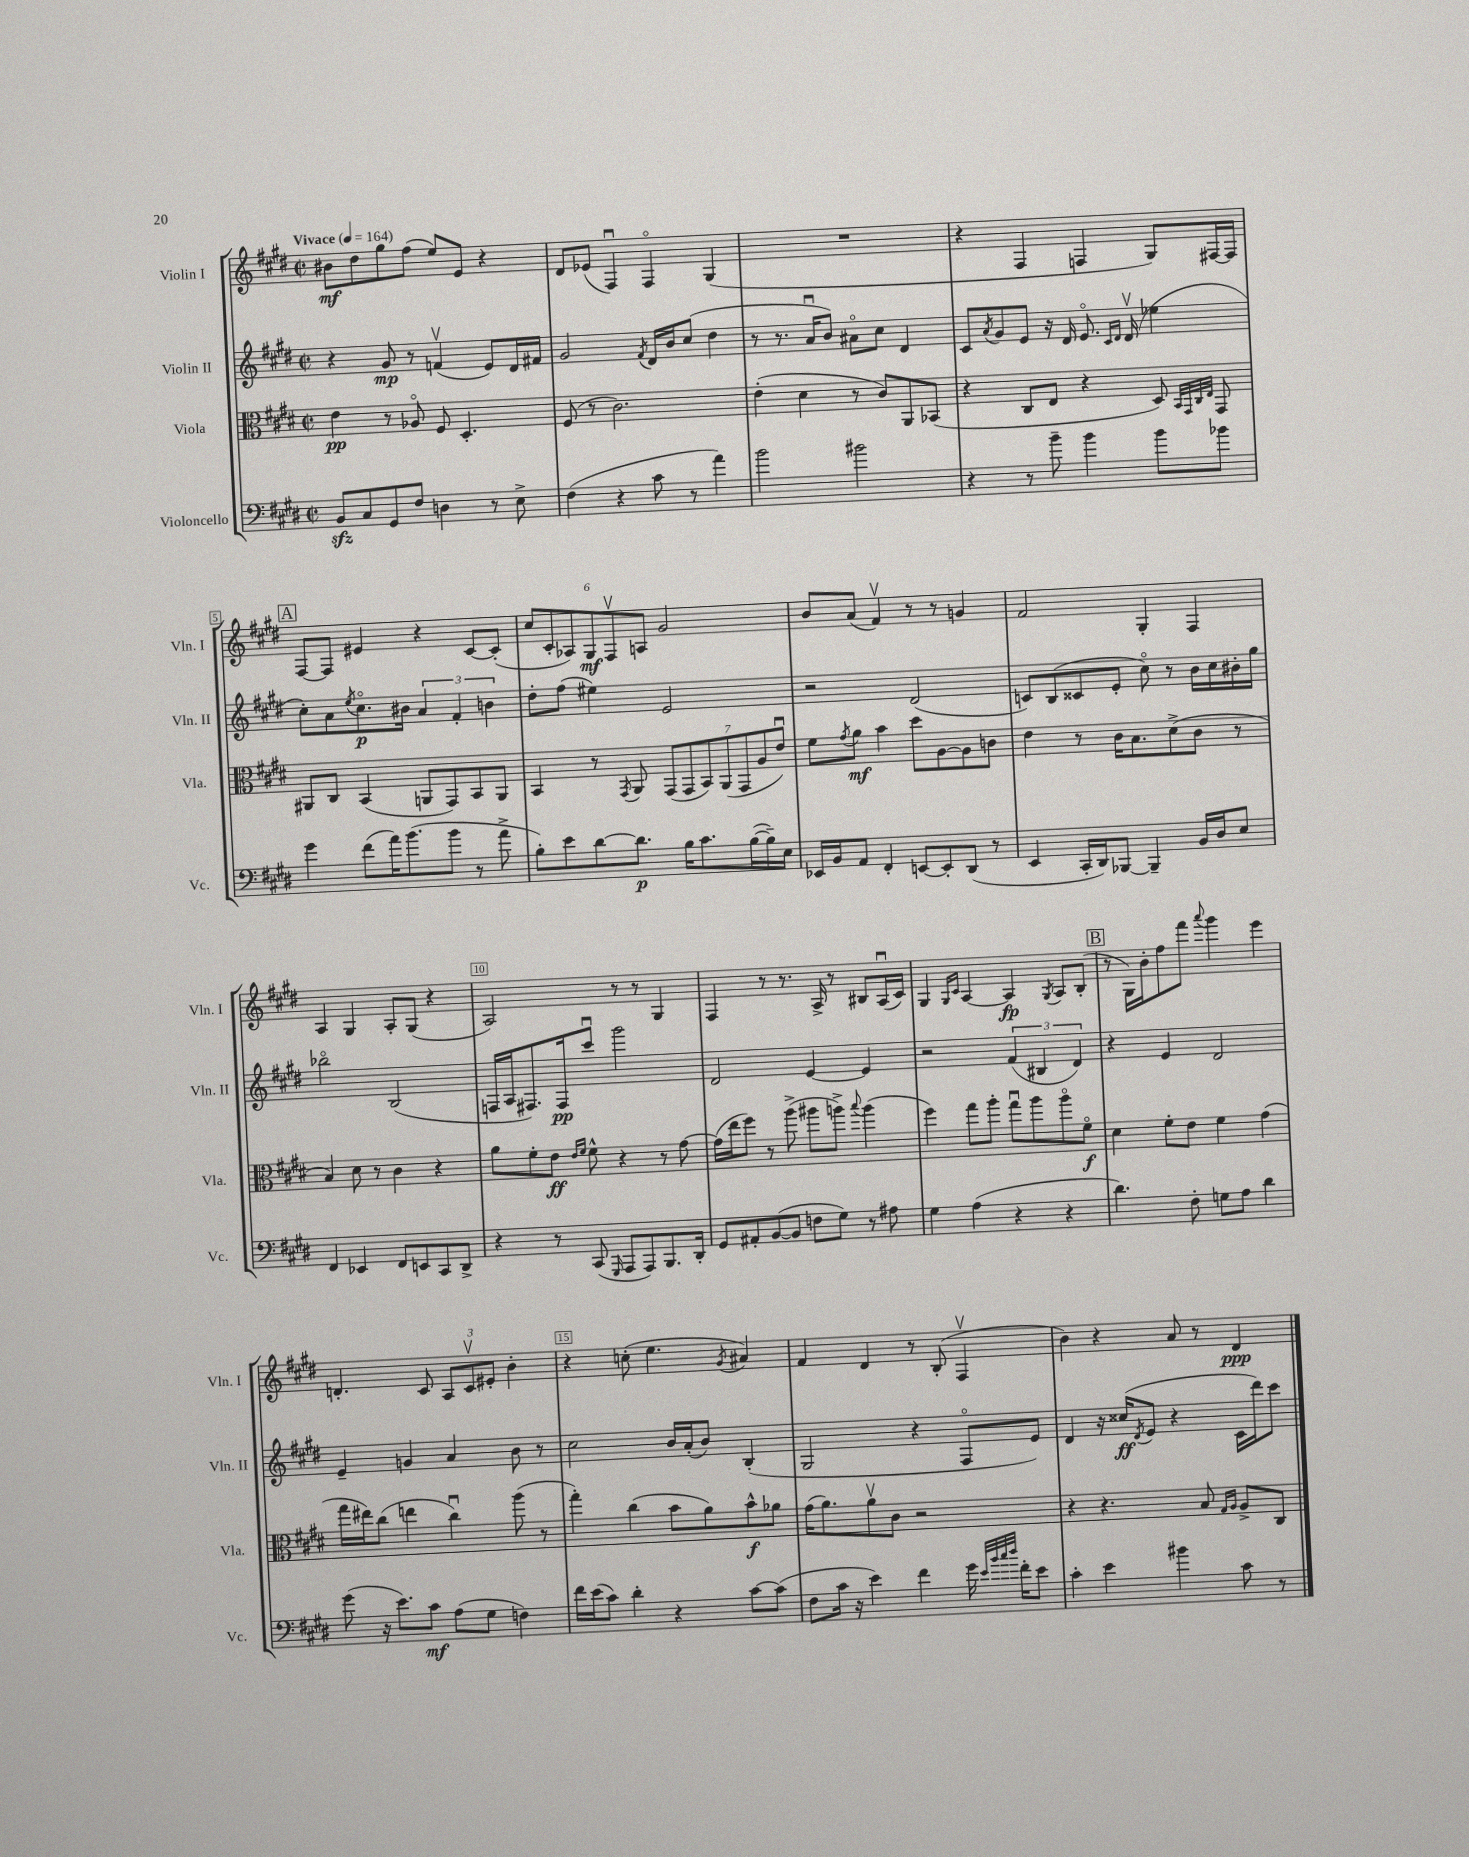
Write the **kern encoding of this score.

**kern	**kern	**kern	**kern
*staff4	*staff3	*staff2	*staff1
*clefF4	*clefC3	*clefG2	*clefG2
*k[f#c#g#d#]	*k[f#c#g#d#]	*k[f#c#g#d#]	*k[f#c#g#d#]
*M2/2	*M2/2	*M2/2	*M2/2
*met(c|)	*met(c|)	*met(c|)	*met(c|)
*MM164	*MM164	*MM164	*MM164
8BB	4e	4r	8b#
8C#	.	.	8dd#
8GG#	8r	8g#	8gg#
8F#	8A-o	8r	(8ff#
4D	8F#	(4fv	8ee)
.	4.D#'	.	8e
8r	.	8e)	4r
8E^	.	16d#	.
.	.	16f#	.
=	=	=	=
(4F#	(8F#	2g#	8d#
.	8r	.	(8e-
4r	2.c#)	.	4F#u)
.	.	8qf#	.
8c#	.	16d#	4F#o
.	.	16b	.
8r	.	(8cc#	.
4a)	.	4dd#	(4G#
=	=	=	=
2b	(4e'	8r	1r
.	.	8.r	.
.	4d#	.	.
.	.	16au	.
.	.	8b)	.
2b#	8r	8a#o	.
.	8c#)	8cc#	.
.	8AA	4d#	.
.	(8BB-	.	.
=	=	=	=
4r	4r	8c#	4r
.	.	8qa	.
.	.	8g#	.
8r	8C#	8e	4F#
8b~	8E	16r	.
.	.	16d#	.
4b	4r	8.eo	4F
.	.	16qqc#	.
.	.	16qqd#	.
.	.	(16d#v	.
8b	8D#)	4ee-	8G#)
.	32qqBB	.	.
.	32qqGG#	.	.
.	32qqC#	.	.
.	32qqE	.	.
8b-	8GG#	.	[16F#
.	.	.	16F#]
=	=	=	=
4g#	8AA#	8cc#')	[8F#
.	8C#	8a	8F#]
.	.	8qee	.
(8f#	(4BB	8.cc#o	4e#
16a)	.	.	.
(8.b	.	16b#	.
.	8AA	6a	4r
8b	8GG#)	.	.
.	.	6f#'	.
8r	8BB	.	[8c#
.	.	6b	.
8a^	8AA	.	(8c#']
=	=	=	=
8B')	4BB	8dd#'	12cc#
.	.	.	12c#'
8e	.	(8ff#	.
.	.	.	12A-)
[8d#	8r	4ee#)	12G#
.	.	.	12F#v
.	8qGG#	.	.
8.d#]	8AA	.	.
.	.	.	12A
.	(14GG#	2e	2g#
16B	.	.	.
.	14GG#	.	.
8.c#	.	.	.
.	14BB)	.	.
.	(14AA	.	.
.	14GG#	.	.
([16B	.	.	.
.	14A	.	.
16B~])	.	.	.
.	14eu)	.	.
16E	.	.	.
=	=	=	=
16EE-	8f#	2r	8b
16BB	.	.	.
.	8qg#	.	.
8AA	8a	.	(8a
4FF#'	4b	.	4f#v)
[8EE	8dd#	(2d#	8r
8EE']	[8A	.	8r
(8DD#	8A]	.	4g
8r	8c	.	.
=	=	=	=
4EE	4e	8c)	2f#
.	.	(8B	.
16CC#'	8r	8c##	.
16DD#)	.	.	.
[8BBB-	16c#	8e'	.
.	8.B	.	.
4BBB-~]	.	8cc#o)	4G#'
.	(8d#^	8r	.
16BB	8c#	16b	4F#
16D#	.	16cc#	.
8E	8r	16b#'	.
.	.	16gg#	.
=	=	=	=
4FF#	4B)	2bb-o	4A
4EE-	8d#	.	4G#
.	8r	.	.
8FF#	4c#	(2B	8A'
8EE	.	.	(8G#
8CC#	4r	.	4r
8DD#^	.	.	.
=	=	=	=
4r	8a	16F	2A)
.	.	16A	.
.	8f#'	8.F#)	.
8r	8e	.	.
.	.	16F#	.
.	16qqe	.	.
.	16qqf#	.	.
(8CC#	8f#^^	8ccc#u	.
16qqGGG#	.	.	.
8AAA	4r	2ggg#	8r
8AAA)	.	.	8r
8.BBB	8r	.	4G#
.	[8g#	.	.
16DD#'	.	.	.
=	=	=	=
8GG#	(16g#]	2d#	4F#
.	16ee	.	.
8AA#'	8ff#)	.	.
([8BB	8r	.	8r
8BB]	(8aa^	.	8.r
8F	8aa#	[4e	.
.	.	.	16A^
8G#)	8aa^)	.	8r
.	8qqbb	.	.
8r	(4aa	4e]	8B#
8A#	.	.	(16Au
.	.	.	16c#)
=	=	=	=
4G#	4ff#)	2r	4G#
.	.	.	16qqG#
.	.	.	16qqc#
(4A	8gg#	.	[4A
.	8aa'	.	.
4r	8gg#u	(6f#	4A]
.	8aa	.	.
.	.	6B#	.
.	.	.	8qG#
4r	8aao	.	8A
.	.	6d#)	.
.	8f#o	.	(8B'
=	=	=	=
4.d#)	4d#	4r	8r
.	.	.	16G#)
.	.	.	16b'
.	8f#'	4e	8ff#
8F#'	8e	.	8fff#
.	.	.	8qqaaa
8G	4f#	2d#	4ggg#
8A	.	.	.
4d#	(4g#	.	4eee
=	=	=	=
(8g#	16gg#	4e~	4.d'
.	16ee#)	.	.
16r	(8cc#	.	.
8.e)	.	.	.
.	4ee	4g	.
8c#	.	.	8c#
(8A	4cc#u)	4a	12A
.	.	.	12c#v
8G#	.	.	.
.	.	.	12e#'
4F)	(8aa	8b	4b'
.	8r	8r	.
=	=	=	=
16f#	4gg#')	2cc#	4r
(16e	.	.	.
8c#)	.	.	.
4d#'	(4cc#	.	(8cc'
.	.	.	4.ee
4r	8b	16b	.
.	.	(16a'	.
.	8a)	8b)	.
.	.	.	8qg#
[8c#	8b^^	(4B'	4a#)
(8c#]	8a-	.	.
=	=	=	=
8F#	(16g#	2G#	4f#
.	8.a)	.	.
16c#	.	.	.
16r	.	.	.
4e)	8av	.	4d#
.	8c#	.	.
4f#	2r	4r	8r
.	.	.	(8B'
16g#	.	8F#o	4F#v
32qqe	.	.	.
32qqb	.	.	.
32qqcc#	.	.	.
32qqdd#	.	.	.
16f#'	.	.	.
8e	.	8e)	.
=	=	=	=
4c#'	4r	4d#	4b)
4e	4.r	16r	4r
.	.	(16cc##	.
.	.	8qd#	.
.	.	8e	.
4b#	.	4r	8a
.	8B	.	8r
.	16qqG#	.	.
.	16qqA	.	.
8c#	8A^	16c#	4d#
.	.	16ddd#)	.
8r	8C#	8ccc#	.
==	==	==	==
*-	*-	*-	*-
